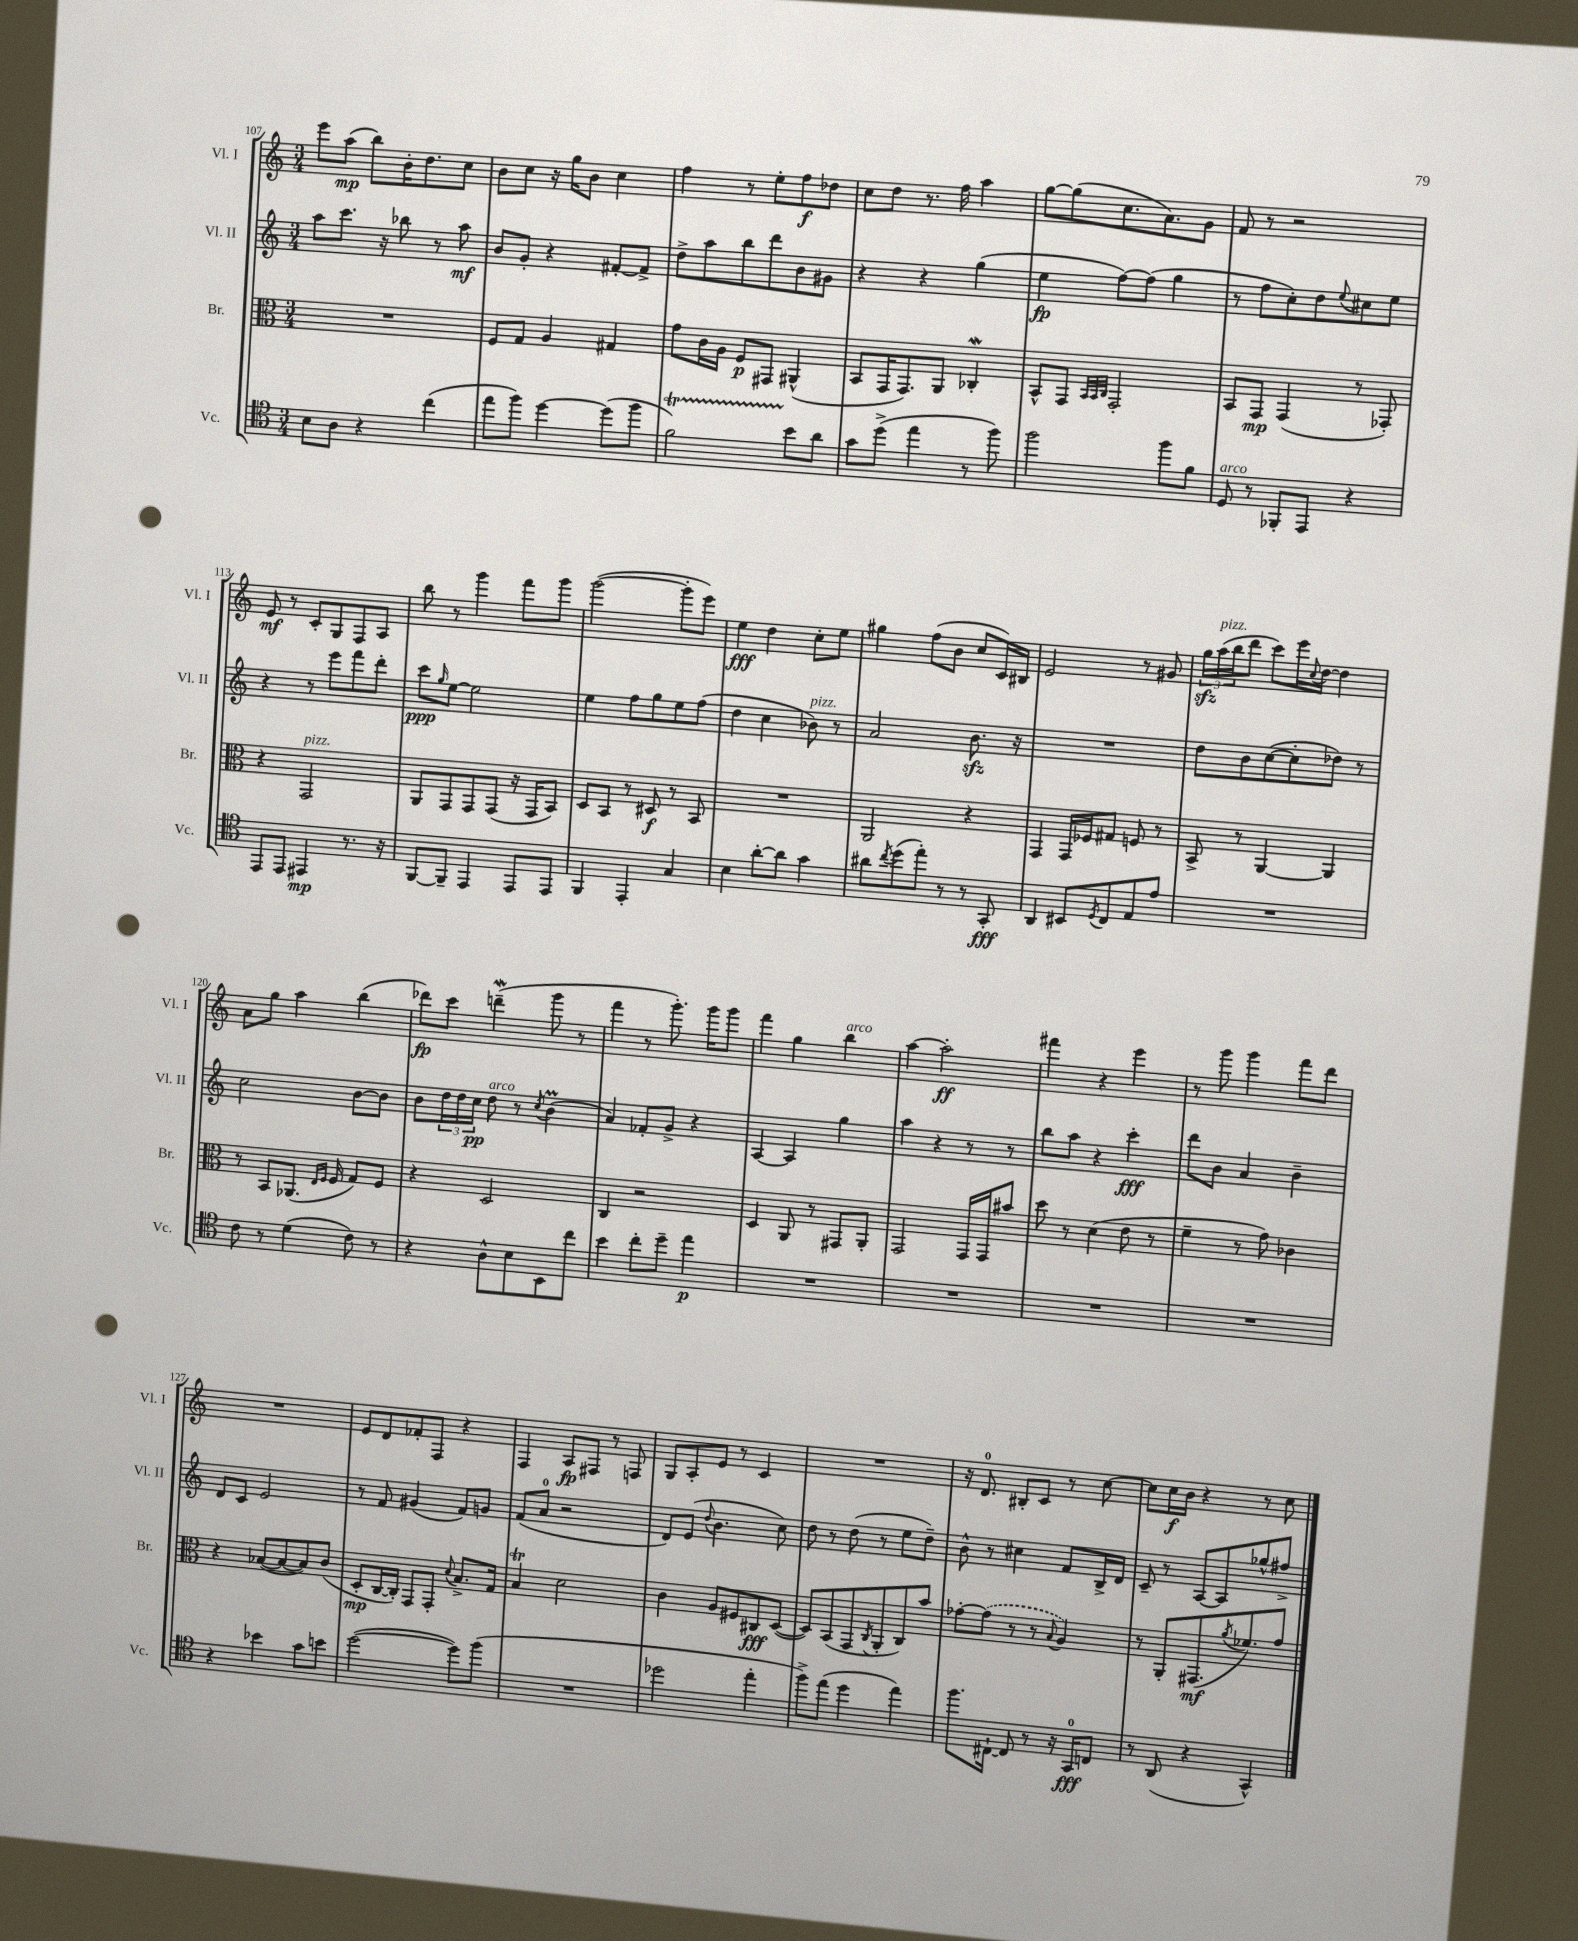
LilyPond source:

<<
\new StaffGroup <<
\new Staff = "s0" \with { instrumentName = "Vl. I" shortInstrumentName = "Vl. I" } {
    \clef treble \key c \major \numericTimeSignature \time 3/4
    e'''8 a''8\mp( b''8) b'16-. d''8. c''8 |
    b'8 c''8 r16 g''16 b'8 c''4 |
    f''4 r8 e''8-. f''8\f des''8 |
    c''8 d''8 r8. f''16 a''4 |
    g''8~ g''8( c''8. a'8.) g'8 |
    f'8 r8 r2 |
    e'8\mf r8 c'8-. g8 f8 a8 |
    b''8 r8 g'''4 f'''8 g'''8 |
    g'''2~( g'''8-. e'''8) |
    e''4\fff d''4 c''8-. e''8 |
    gis''4 f''8( b'8 c''8 c'16) bis16 |
    e'2 r8 gis'8 |
    \tuplet 3/2 { g''16\sfz a''16^\markup { \italic "pizz." }( b''16 } d'''8 c'''8) e'''16 \appoggiatura { c''8 } d''16~ d''4 |
    a'8 g''8 a''4 b''4( |
    des'''8\fp) c'''8 d'''4--\mordent( g'''8 r8 |
    f'''4 r8 g'''8.-.) g'''16 g'''8 |
    f'''4 g''4 b''4^\markup { \italic "arco" } |
    a''4~ a''2-.\ff |
    fis'''4 r4 e'''4 |
    r8 g'''8 g'''4 f'''8 d'''8 |
    R2. |
    e'8 d'8 fes'8-. f8 r4 |
    f4 a8\fp fis8 r8 f8 |
    g8 a8-. e'8 r8 c'4 |
    R2. |
    r16 d'8.-0 bis8-. c'8 r8 c''8~ |
    c''8 c''16\f b'16 r4 r8 c''8 \bar "|." |
}
\new Staff = "s1" \with { instrumentName = "Vl. II" shortInstrumentName = "Vl. II" } {
    \clef treble \key c \major \numericTimeSignature \time 3/4
    a''8 c'''8. r16 bes''8 r8 a''8\mf |
    b'8 g'8-. r4 fis'8~-. fis'8-> |
    d''8-> a''8 b''8 d'''8 b'8 gis'8 |
    r4 r4 g''4( |
    e''4\fp f''8~) f''8( g''4 |
    r8 f''8 c''8-.) d''8 \appoggiatura { e''8 } cis''8 e''8 |
    r4 r8 e'''8 f'''8 d'''8-. |
    c'''8\ppp \grace { g''16 } e''8~ e''2 |
    e''4 f''8 g''8 e''8 f''8( |
    d''4 c''4 bes'8^\markup { \italic "pizz." }) r8 |
    a'2 b'8.\sfz r16 |
    R2. |
    d''8 b'8 c''8~( c''8-. des''8) r8 |
    c''2 b'8~ b'8 |
    b'8 \tuplet 3/2 { d''16 d''16 c''16\pp } d''8^\markup { \italic "arco" } r8 \acciaccatura { c''8 } b'4\prall( |
    a'4) fes'8-. g'8-> r4 |
    a4~ a4 g''4 |
    a''4 r4 r8 r8 |
    b''8 a''8 r4 c'''4-.\fff |
    d'''8 b'8 a'4 b'4-- |
    d'8 c'8 e'2 |
    r8 f'8 gis'4( f'8) g'8 |
    f'8( a'8-0 r2 |
    d'8) e'8( \appoggiatura { d''8 } b'4. c''8) |
    d''8 r8 d''8( r8 e''8 d''8--) |
    b'8-^ r8 cis''4 f'8 b16-> d'16 |
    c'8-- r8 a8~ a8 ges''8-^ fis''8-> \bar "|." |
}
\new Staff = "s2" \with { instrumentName = "Br." shortInstrumentName = "Br." } {
    \clef alto \key c \major \numericTimeSignature \time 3/4
    R2. |
    f8 g8 a4 gis4 |
    g'8 c'16 a16 f8\p gis,8 ais,4-^( |
    b,8 g,16 g,8.) a,8 ces4-.\mordent |
    b,8-^ g,8 \grace { b,32 b,32 c32 } g,2-. |
    b,8 g,8\mp g,4( r8 ges,8-.) |
    r4 g,2^\markup { \italic "pizz." } |
    a,8 g,8 g,8 g,8( r16 g,16 b,8) |
    d8 b,8 r8 dis8\f r8 b,8 |
    R2. |
    a,2 r4 |
    g,4 g,16 fes16 gis8 f8 r8 |
    b,8-> r8 a,4~ a,4 |
    r8 b,8 aes,8.( \grace { e16 f16 } f16 g8) f8 |
    r4 d2 |
    c4 r2 |
    d4 a,8 r8 gis,8 a,8-. |
    g,2 g,16 g,16 bis'8 |
    d''8 r8 d'4( e'8 r8 |
    f'4-- r8 g'8) ces'4 |
    r4 bes8~( bes8~ bes8) c'8( |
    d8-.\mp c16~ c16-.) g,8 g,8-. \appoggiatura { d'8 } b8.-> g16 |
    b4\trill d'2 |
    c'4 a8 fis8 cis8\fff d8~( |
    d8) b,8( g,8 \acciaccatura { c8 } a,8-. c8) b'8 |
    ges'8~-. \once \slurDashed ges'8( r8 r8 \appoggiatura { b8 } a4) |
    r8 a,8-. gis,8.\mf( \acciaccatura { a'8 } fes'8.) g'8 \bar "|." |
}
\new Staff = "s3" \with { instrumentName = "Vc." shortInstrumentName = "Vc." } {
    \clef tenor \key c \major \numericTimeSignature \time 3/4
    b8 a8 r4 c''4( |
    e''8 f''8) d''4~ d''8( f''8 |
    f'2\startTrillSpan) b'8\stopTrillSpan a'8 |
    g'8 d''8->( e''4 r8 f''8) |
    f''2 f''8 f'8 |
    d8^\markup { \italic "arco" } r8 fes,8-. e,8 r4 |
    e,8 e,8 eis,4\mp r8. r16 |
    f,8~ f,8-- e,4 e,8 e,8 |
    f,4 e,4-. g4 |
    b4 a'8~-. a'8 g'4 |
    ais'8 \acciaccatura { c''8 } d''8( e''8-.) r8 r8 g,8-.\fff |
    a,4 bis,8 \acciaccatura { d8 } c8 e8 e'8 |
    R2. |
    c'8 r8 d'4( c'8) r8 |
    r4 a8-^ b8 b,8 c''8 |
    b'4 c''8-. d''8-- e''4\p |
    R2. |
    R2. |
    R2. |
    R2. |
    r4 bes'4 g'8 b'8 |
    d''2~( d''8) f''8( |
    R2. |
    des''2 e''4-. |
    f''8->) e''8( d''4 e''4) |
    f''8. cis16~-! cis8 r8 r16 g,16-0\fff c8 |
    r8 a,8( r4 g,4-^) \bar "|." |
}
>>
>>
\layout { \context { \Score currentBarNumber = #107 } }
